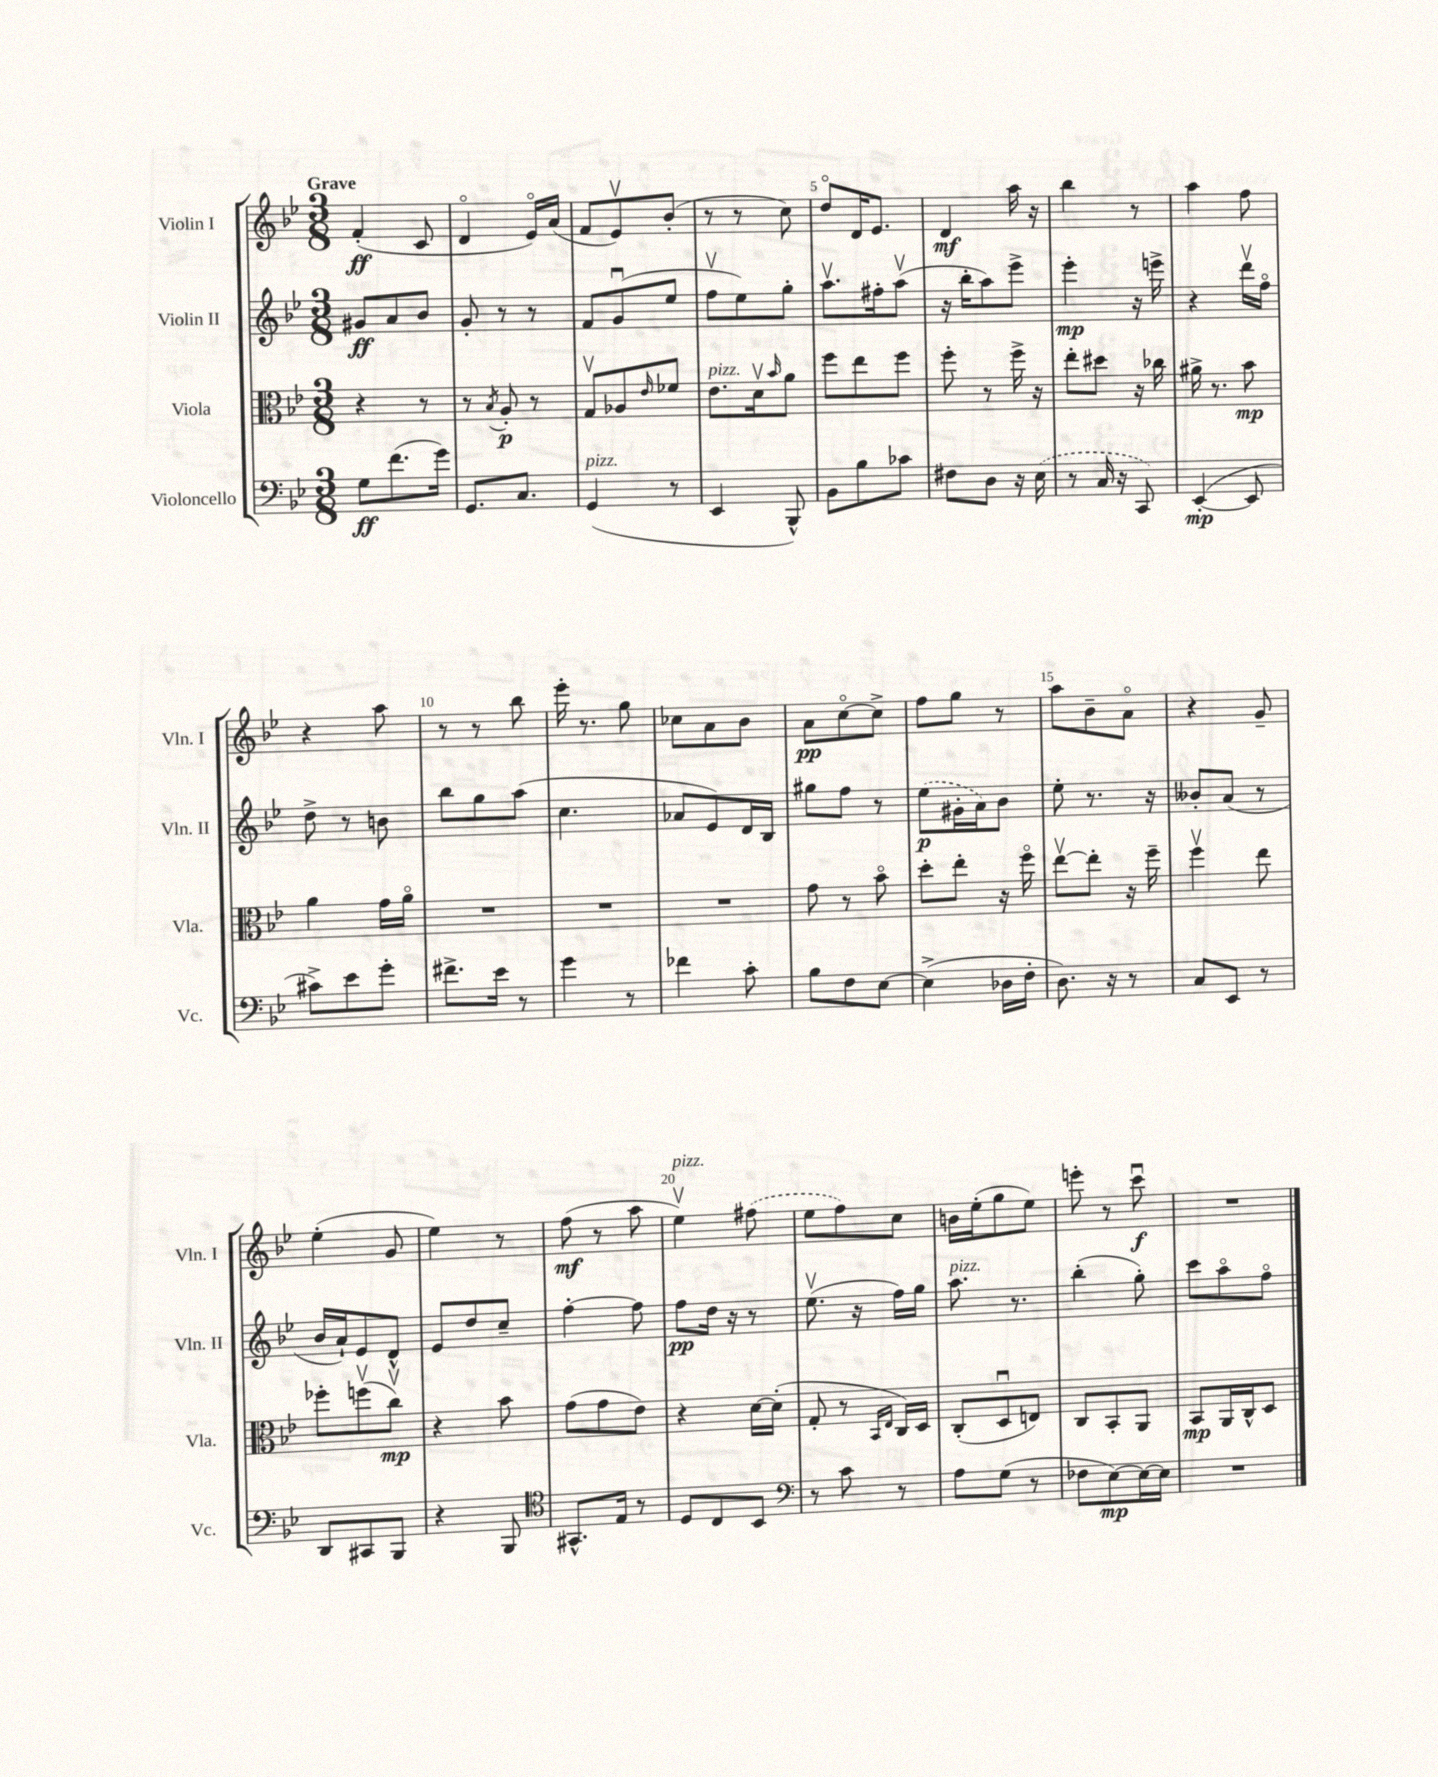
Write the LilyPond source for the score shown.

<<
\new StaffGroup <<
\new Staff = "s0" \with { instrumentName = "Violin I" shortInstrumentName = "Vln. I" } {
    \clef treble \key bes \major \numericTimeSignature \time 3/8 \tempo "Grave"
    f'4-.\ff( c'8 |
    d'4\flageolet ees'16\flageolet) a'16( |
    f'8 ees'8\upbow) bes'8-.( |
    r8 r8 c''8) |
    d''8\flageolet d'16 ees'8. |
    d'4\mf a''16 r16 |
    bes''4 r8 |
    a''4 f''8 |
    r4 a''8 |
    r8 r8 bes''8 |
    ees'''16-. r8. g''8 |
    ces''8 a'8 bes'8 |
    a'8\pp c''8~\flageolet c''8-> |
    f''8 g''8 r8 |
    a''8 bes'8-- a'8\flageolet |
    r4 g'8-- |
    ees''4-.( g'8 |
    ees''4) r8 |
    f''8\mf( r8 a''8 |
    ees''4\upbow^\markup { \italic "pizz." }) \once \slurDashed fis''8( |
    ees''8 f''8) c''8 |
    b'16 ees''16-.( g''8 ees''8) |
    e'''8-. r8 c'''8\downbow\f |
    R4. \bar "|." |
}
\new Staff = "s1" \with { instrumentName = "Violin II" shortInstrumentName = "Vln. II" } {
    \clef treble \key bes \major \numericTimeSignature \time 3/8
    gis'8\ff a'8 bes'8 |
    g'8-. r8 r8 |
    f'8 g'8\downbow( ees''8 |
    f''8\upbow ees''8) g''8-. |
    a''8.\upbow fis''16-. a''8\upbow( |
    r16 bes''16-. a''8) ees'''8-> |
    ees'''4-.\mp r16 e'''16-> |
    r4 d'''16\upbow f''16\flageolet |
    d''8-> r8 b'8 |
    bes''8 g''8 a''8( |
    c''4. |
    aes'8 ees'8) d'16 bes16 |
    gis''8 f''8 r8 |
    \once \slurDashed ees''8\p( gis'16-. a'16) bes'8 |
    ees''8-. r8. r16 |
    beses'8-. a'8( r8 |
    bes'16 a'16-!) ees'8 d'8-^ |
    ees'8 d''8 c''8-- |
    f''4~-. f''8 |
    f''8\pp d''16 r16 r8 |
    ees''8.\upbow( r16 f''16) g''16 |
    a''8.^\markup { \italic "pizz." } r8. |
    bes''4-.( g''8-.) |
    c'''8 a''8\flageolet f''8\flageolet \bar "|." |
}
\new Staff = "s2" \with { instrumentName = "Viola" shortInstrumentName = "Vla." } {
    \clef alto \key bes \major \numericTimeSignature \time 3/8
    r4 r8 |
    r8 \acciaccatura { bes8 } a8-.\p r8 |
    g8\upbow aes8 \grace { ees'16 } fes'8 |
    ees'8.^\markup { \italic "pizz." } d'16\upbow \grace { bes'16 } a'8 |
    f''8 ees''8 f''8 |
    f''8-. r8 f''16-> r16 |
    ees''8-. dis''8 r16 ces''16 |
    ais'16-> r8. bes'8\mp |
    a'4 g'16 a'16\flageolet |
    R4. |
    R4. |
    R4. |
    g'8 r8 bes'8\flageolet |
    d''8-. ees''8-. r16 f''16\flageolet |
    ees''8~\upbow ees''8-. r16 f''16-- |
    f''4\upbow ees''8 |
    fes''8-. f''8\upbow( c''8\upbow\mp) |
    r4 bes'8 |
    g'8( g'8 ees'8) |
    r4 d'16~ d'16-.( |
    g8-. r8 \grace { bes,16 ees16 } c16) d16 |
    c8-.( d8\downbow e8) |
    c8 bes,8-. a,8 |
    bes,8\mp a,16 c16-^ d8 \bar "|." |
}
\new Staff = "s3" \with { instrumentName = "Violoncello" shortInstrumentName = "Vc." } {
    \clef bass \key bes \major \numericTimeSignature \time 3/8
    g8\ff f'8.( g'16) |
    g,8. c8. |
    g,4^\markup { \italic "pizz." }( r8 |
    ees,4 bes,,8-^) |
    bes,8 bes8 ces'8 |
    fis8 d8 r16 \once \slurDashed ees16( |
    r8 c16 r16 c,8) |
    ees,4~-.\mp( ees,8 |
    cis'8->) ees'8 g'8-. |
    fis'8.-> ees'16 r8 |
    g'4 r8 |
    fes'4 c'8-. |
    bes8 f8 ees8~ |
    ees4->( des16 f16-. |
    d8.) r16 r8 |
    c8 ees,8 r8 |
    d,8 cis,8 bes,,8 |
    r4 bes,,8 |
    \clef tenor gis,8.-^ ees16 r8 |
    d8 c8 bes,8 |
    \clef bass r8 c'8 r8 |
    a8 g8( r8 |
    fes8 ees8~\mp) ees16~ ees16 |
    R4. \bar "|." |
}
>>
>>
\layout { \context { \Score \override BarNumber.break-visibility = ##(#f #t #t) barNumberVisibility = #(every-nth-bar-number-visible 5) } }
